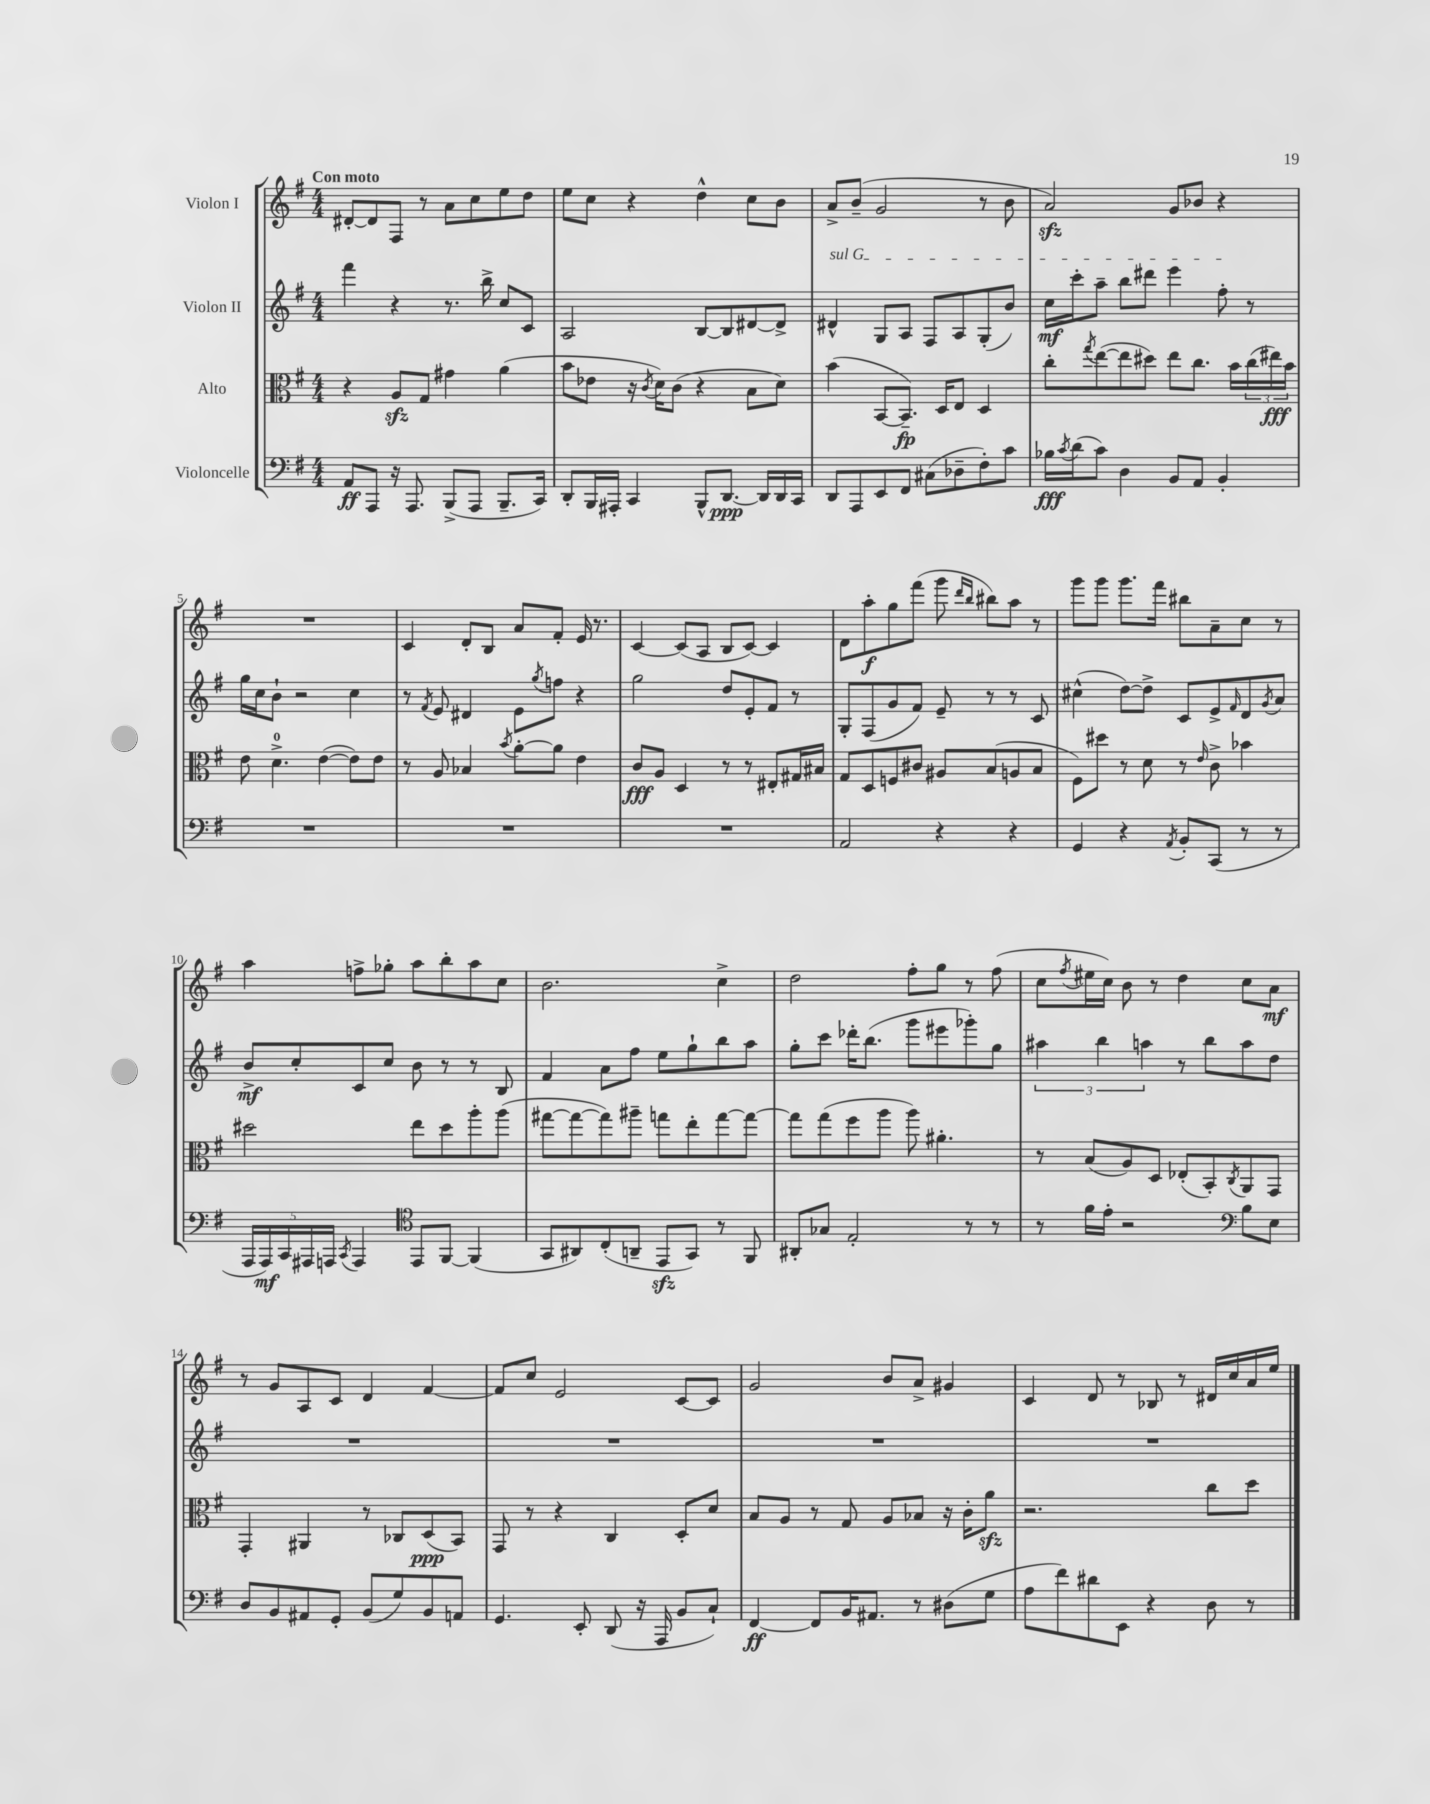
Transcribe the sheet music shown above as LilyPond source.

<<
\new StaffGroup <<
\new Staff = "s0" \with { instrumentName = "Violon I" } {
    \clef treble \key g \major \numericTimeSignature \time 4/4 \tempo "Con moto"
    dis'8~-. dis'8 fis8 r8 a'8 c''8 e''8 d''8 |
    e''8 c''8 r4 d''4-^ c''8 b'8 |
    a'8-> b'8--( g'2 r8 b'8 |
    a'2\sfz) g'8 bes'8 r4 |
    R1 |
    c'4 d'8-. b8 a'8 fis'8-. e'16 r8. |
    c'4~ c'8( a8 b8 c'8~) c'4 |
    d'8 a''8-.\f g''8 fis'''8( g'''8 \grace { d'''16 b''16 } bis''8) a''8 r8 |
    g'''8 g'''8 g'''8. fis'''16 bis''8 a'8-- c''8 r8 |
    a''4 f''8-> ges''8-. a''8 b''8-. a''8 c''8 |
    b'2. c''4-> |
    d''2 fis''8-. g''8 r8 fis''8( |
    c''8 \acciaccatura { fis''8 } eis''16 c''16) b'8 r8 d''4 c''8 a'8\mf |
    r8 g'8 a8 c'8 d'4 fis'4~ |
    fis'8 c''8 e'2 c'8~ c'8 |
    g'2 b'8 a'8-> gis'4 |
    c'4 d'8 r8 bes8 r8 dis'16 c''16 a'16 e''16 \bar "|." |
}
\new Staff = "s1" \with { instrumentName = "Violon II" } {
    \clef treble \key g \major \numericTimeSignature \time 4/4
    fis'''4 r4 r8. b''16-> c''8 c'8 |
    a2 b8~ b8 dis'8~ dis'8-> |
    \once \override TextSpanner.bound-details.left.text = \markup { \italic "sul G" } dis'4-^\startTextSpan g8 a8 fis8 a8 g8-.( b'8) |
    c''16\mf c'''16-. a''8-- b''8 dis'''8 e'''4 fis''8-.\stopTextSpan r8 |
    g''16 c''16 b'8-! r2 c''4 |
    r8 \acciaccatura { fis'8 } e'8 dis'4 e'8 \acciaccatura { g''8 } f''8 r4 |
    g''2 d''8 e'8-. fis'8 r8 |
    g8-. fis8( g'8 fis'8) e'8-- r8 r8 c'8 |
    cis''4-^( d''8~) d''8-> c'8 e'8-> \grace { fis'16 } d'8 \acciaccatura { g'8 } a'8 |
    b'8->\mf c''8-. c'8 c''8 b'8 r8 r8 b8 |
    fis'4 a'8 fis''8 e''8 g''8-! b''8 a''8 |
    g''8-. c'''8 des'''16-. b''8.( g'''8 eis'''8 ges'''8-.) g''8 |
    \tuplet 3/2 { ais''4 b''4 a''4 } r8 b''8 a''8 d''8 |
    R1 |
    R1 |
    R1 |
    R1 \bar "|." |
}
\new Staff = "s2" \with { instrumentName = "Alto" } {
    \clef alto \key g \major \numericTimeSignature \time 4/4
    r4 a8\sfz g8 gis'4 a'4( |
    b'8 ees'8 r16 \acciaccatura { c'8 } d'16) c'8( r4 b8 d'8) |
    b'4( b,8~ b,8.--\fp) d16 e8 d4 |
    c''8-. \acciaccatura { g''8 } e''8~( e''8 dis''8) e''8 c''8. b'16 \tuplet 3/2 { c''16( eis''16\fff) b'16 } |
    e'8 d'4.-0-> e'4~( e'8) e'8 |
    r8 a8 bes4 \acciaccatura { b'8 } a'8~-. a'8 e'4 |
    c'8\fff a8 d4 r8 r8 eis8-. gis16 bis16 |
    g8 d8 f8 cis'8 ais8 b8( a8 b8 |
    fis8) dis''8 r8 d'8 r8 \grace { e'16 } c'8-> bes'4 |
    dis''2 e''8 dis''8 a''8-. a''8( |
    gis''8~ gis''8~ gis''8) ais''8-- g''8 e''8-. g''8~ g''8~ |
    g''8 g''8( fis''8 a''8 a''8) ais'4.-. |
    r8 b8( a8) d8 ees8-.( b,8-.) \acciaccatura { c8 } a,8 g,8 |
    g,4-. ais,4 r8 ces8 d8\ppp( b,8) |
    g,8 r8 r4 c4 d8-. d'8 |
    b8 a8 r8 g8 a8 bes8 r16 c'16-. a'8\sfz |
    r2. c''8 d''8 \bar "|." |
}
\new Staff = "s3" \with { instrumentName = "Violoncelle" } {
    \clef bass \key g \major \numericTimeSignature \time 4/4
    a,8\ff a,,8 r16 a,,8. b,,8->( a,,8 b,,8.-- c,16) |
    d,8-. b,,16 ais,,16-. c,4 b,,8-^ d,8.~\ppp d,16 d,16 c,16 |
    d,8 a,,8 e,8 fis,8 cis8( des8-- fis8-.) c'8 |
    bes16\fff \acciaccatura { c'8 } d'16( c'8) d4 b,8 a,8 b,4-. |
    R1 |
    R1 |
    R1 |
    a,2 r4 r4 |
    g,4 r4 \acciaccatura { a,8 } b,8-. c,8( r8 r8 |
    \tuplet 5/4 { a,,16 a,,16\mf) c,16 ais,,16 a,,16 } \acciaccatura { c,8 } a,,4 \clef tenor e,8 fis,8~ fis,4( |
    g,8 ais,8) c8-.( a,8-- e,8\sfz g,8) r8 fis,8 |
    ais,8-. ges8 e2-. r8 r8 |
    r8 fis'16 e'16-. r2 \clef bass b8 e8 |
    d8 b,8 ais,8 g,8-. b,8( g8) b,8 a,8 |
    g,4. e,8-. d,8( r16 a,,16 b,8 c8-!) |
    fis,4~\ff fis,8 b,16 ais,8. r8 dis8( g8 |
    a8 fis'8) dis'8 e,8 r4 d8 r8 \bar "|." |
}
>>
>>
